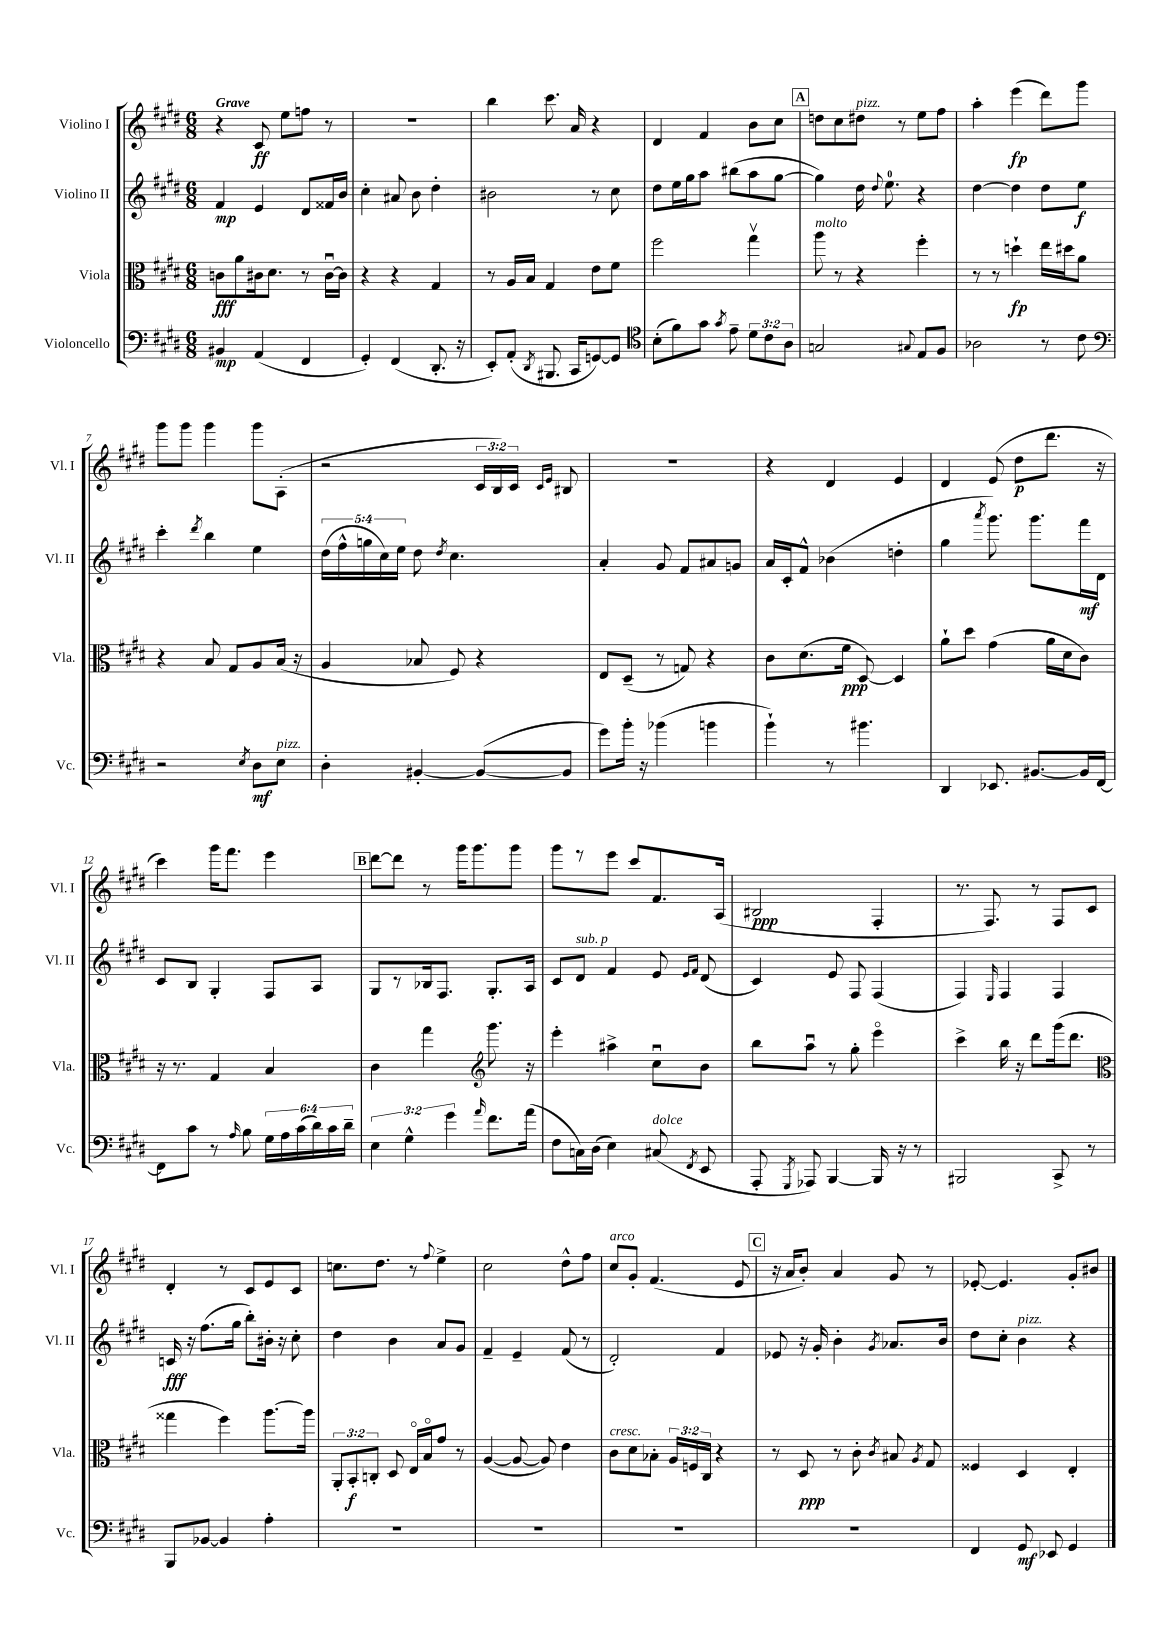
<<
\new StaffGroup <<
\new Staff = "s0" \with { instrumentName = "Violino I" shortInstrumentName = "Vl. I" } {
    \clef treble \key e \major \numericTimeSignature \time 6/8 \override Staff.TupletNumber.text = #tuplet-number::calc-fraction-text \tempo "Grave"
    \autoBeamOff r4 cis'8\ff e''8[ f''8] r8 |
    R2. |
    b''4 cis'''8. a'16 r4 |
    dis'4 fis'4 b'8[ cis''8] |
    \mark \markup { \box "A" } d''8[ cis''8 dis''8]^\markup { \italic "pizz." } r8 e''8[ fis''8] |
    a''4-. e'''4\fp( dis'''8[) gis'''8] |
    gis'''8[ gis'''8] gis'''4 gis'''8[ a8]-.( |
    r2 \tuplet 3/2 { cis'16[ b16) cis'16] } \grace { cis'16[ e'16] } bis8 |
    R2. |
    r4 dis'4 e'4 |
    dis'4 e'8( dis''8[\p dis'''8.] r16 |
    cis'''4) gis'''16[ fis'''8.] e'''4 |
    \mark \markup { \box "B" } dis'''8[~ dis'''8] r8 gis'''16[ gis'''8. gis'''8] |
    gis'''8[ r8 e'''8] cis'''8[ fis'8. a16]( |
    bis2\ppp fis4-. |
    r8. fis8.) r8 fis8[ cis'8] |
    dis'4-. r8 cis'8[ e'8 cis'8] |
    c''8.[ dis''8.] r8 \appoggiatura { fis''8 } e''4-> |
    cis''2 dis''8[-^ fis''8] |
    cis''8[^\markup { \italic "arco" } gis'8]-. fis'4.( e'8 |
    \mark \markup { \box "C" } r16 a'16[ b'8]-.) a'4 gis'8 r8 |
    ees'8~-. ees'4. gis'8[-. bis'8] \bar "|." |
}
\new Staff = "s1" \with { instrumentName = "Violino II" shortInstrumentName = "Vl. II" } {
    \clef treble \key e \major \numericTimeSignature \time 6/8 \override Staff.TupletNumber.text = #tuplet-number::calc-fraction-text
    \autoBeamOff fis'4\mp e'4 dis'8[ fisis'16 b'16] |
    cis''4-. ais'8 b'8 dis''4-. |
    bis'2 r8 cis''8 |
    dis''8[ e''16 gis''16 a''8] bis''8[( a''8 gis''8]~ |
    \mark \markup { \box "A" } gis''4) dis''16 \appoggiatura { dis''8 } e''8.-0 r4 |
    dis''4~ dis''4 dis''8[ e''8]\f |
    cis'''4-. \acciaccatura { dis'''8 } b''4 e''4 |
    \tuplet 5/4 { dis''16[( fis''16-^ g''16 cis''16) e''16] } dis''8 \acciaccatura { dis''8 } cis''4. |
    a'4-. gis'8 fis'8[ ais'8 g'8] |
    a'16[ cis'16-. fis'8]-^ bes'4( d''4-. |
    gis''4 \acciaccatura { a'''8 } gis'''8.) gis'''8.[ fis'''16\mf dis'16] |
    cis'8[ b8] gis4-. fis8[ a8] |
    \mark \markup { \box "B" } gis8[ r8 bes16 fis8.] gis8.[-. a16] |
    cis'8[ dis'8]^\markup { \italic "sub. p" } fis'4 e'8 \grace { e'16[ fis'16] } dis'8( |
    cis'4) e'8 fis8 fis4( |
    fis4) \grace { e16 } fis4 fis4 |
    c'16\fff r16 fis''8.[( gis''16] b''8[-.) bis'16]-. r16 cis''8-. |
    dis''4 b'4 a'8[ gis'8] |
    fis'4-- e'4-- fis'8( r8 |
    dis'2-.) fis'4 |
    \mark \markup { \box "C" } ees'8 r16 gis'16-. b'4-. \acciaccatura { gis'8 } aes'8.[ b'16] |
    dis''8[ cis''8]-. b'4^\markup { \italic "pizz." } r4 \bar "|." |
}
\new Staff = "s2" \with { instrumentName = "Viola" shortInstrumentName = "Vla." } {
    \clef alto \key e \major \numericTimeSignature \time 6/8 \override Staff.TupletNumber.text = #tuplet-number::calc-fraction-text
    \autoBeamOff c'8[\fff a'8 cis'16 dis'8.] r8 cis'16[~\downbow cis'16] |
    r4 r4 gis4 |
    r8 a16[ b16] gis4 e'8[ fis'8] |
    fis''2 gis''4\upbow |
    \mark \markup { \box "A" } a''8^\markup { \italic "molto" } r8 r4 fis''4-. |
    r8 r8 d''4-!\fp e''16[ dis''16 a'8] |
    r4 b8 gis8[ a8 b16]( r16 |
    a4 bes8 fis8) r4 |
    e8[ dis8]--( r8 g8) r4 |
    cis'8[ dis'8.( fis'16]\ppp dis8~) dis4 |
    a'8[-! dis''8] gis'4( a'16[ dis'16 cis'8]) |
    r16 r8. gis4 b4 |
    \mark \markup { \box "B" } cis'4 gis''4 \clef treble gis'''8. r16 |
    e'''4-. ais''4-> cis''8[\downbow b'8] |
    b''8[ a''8]\downbow r8 gis''8-. e'''4\flageolet |
    cis'''4-> b''16 r16 dis'''8[ gis'''16( dis'''8.] |
    \clef alto gisis''4 fis''4) a''8.[~ a''16] |
    \tuplet 3/2 { a,8[-. b,8-.\f c8]-. } dis8 e16[\flageolet b16\flageolet gis'8] r8 |
    a4~( a8~ a8) e'4 |
    cis'8[^\markup { \italic "cresc." } dis'8 bes8]-. \tuplet 3/2 { a16[ f16 cis16] } r4 |
    \mark \markup { \box "C" } r8 dis8\ppp r8 cis'8-. \acciaccatura { cis'8 } bis8 \acciaccatura { a8 } gis8 |
    fisis4 dis4 e4-. \bar "|." |
}
\new Staff = "s3" \with { instrumentName = "Violoncello" shortInstrumentName = "Vc." } {
    \clef bass \key e \major \numericTimeSignature \time 6/8 \override Staff.TupletNumber.text = #tuplet-number::calc-fraction-text
    \autoBeamOff bis,4\mp a,4( fis,4 |
    gis,4-.) fis,4( dis,8.-. r16 |
    e,8[-.) a,8]-.( \acciaccatura { dis,8 } bis,,8. cis,16[ g,8~) g,8] |
    \clef tenor b8[-.( fis'8) gis'8] \acciaccatura { gis'8 } e'8-- \tuplet 3/2 { dis'8[ cis'8 a8] } |
    \mark \markup { \box "A" } g2 \appoggiatura { gis8 } e8[ fis8] |
    aes2 r8 cis'8 |
    \clef bass r2 \acciaccatura { e8 } dis8[\mf e8]^\markup { \italic "pizz." } |
    dis4-. bis,4~-. bis,8[~( bis,8] |
    gis'8[) b'16]-. r16 bes'4( b'4 |
    b'4-!) r8 bis'4. |
    dis,4 ees,8. bis,8.[~ bis,16 fis,16]~ |
    fis,8[ cis'8] r8 \grace { a16 } b8 \tuplet 6/4 { gis16[ a16 cis'16( dis'16) cis'16 dis'16]-- } |
    \mark \markup { \box "B" } \tuplet 3/2 { e4 gis4-^ gis'4 } \grace { a'16 } fis'8.[ a'16]( |
    fis8[ c16) dis16]( e4) cis8^\markup { \italic "dolce" }( \acciaccatura { fis,8 } e,8 |
    a,,8-. \acciaccatura { gis,,8 } aes,,8) b,,4~ b,,16 r16 r8 |
    bis,,2 cis,8-> r8 |
    b,,8[ bes,8]~ bes,4 a4-. |
    R2. |
    R2. |
    R2. |
    \mark \markup { \box "C" } R2. |
    fis,4 gis,8\mf ees,8 gis,4 \bar "|." |
}
>>
>>
